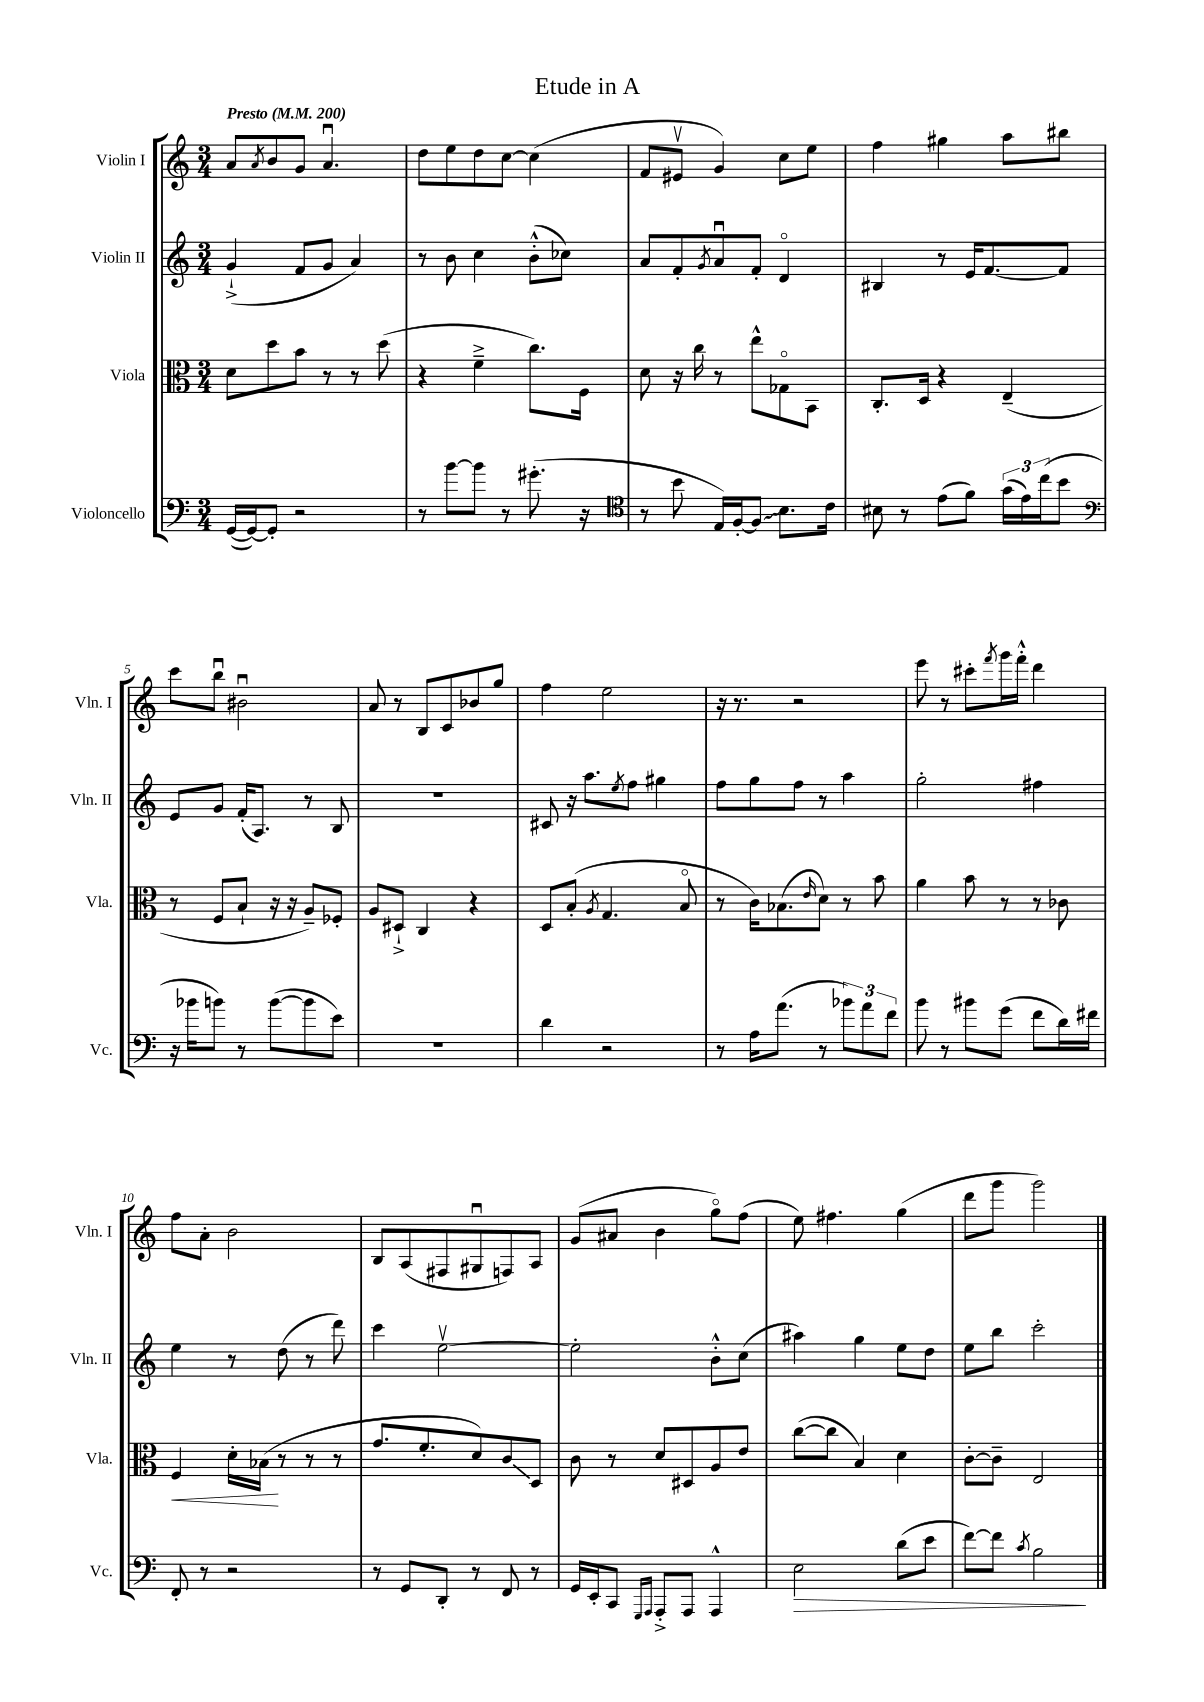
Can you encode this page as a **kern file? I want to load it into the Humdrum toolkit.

**kern	**kern	**kern	**kern
*staff4	*staff3	*staff2	*staff1
*clefF4	*clefC3	*clefG2	*clefG2
*k[]	*k[]	*k[]	*k[]
*M3/4	*M3/4	*M3/4	*M3/4
*MM200	*MM200	*MM200	*MM200
([16GG	8d	(4g`^	8a
16GG_)	.	.	.
.	.	.	8qa
8GG']	8dd	.	8b
2r	8b	8f	8g
.	8r	8g	4.au
.	8r	4a)	.
.	(8dd	.	.
=	=	=	=
8r	4r	8r	8dd
[8b	.	8b	8ee
8b]	4f~^	4cc	8dd
8r	.	.	[8cc
(8.g#'	8.cc)	(8b'^^	(4cc]
.	.	8cc-)	.
16r	16F	.	.
=	=	=	=
*clefC4	*	*	*
8r	8d	8a	8f
8b	16r	8f'	8e#v
.	16cc	.	.
.	.	8qg	.
16E)	8r	8au	4g)
[16F'	.	.	.
8F]	8ee^^	8f'	.
8.B	8G-o	4do	8cc
.	8BB	.	8ee
16c	.	.	.
=	=	=	=
8B#	8.C'	4B#	4ff
8r	.	.	.
.	16D	.	.
(8e	4r	8r	4gg#
8f)	.	16e	.
.	.	[8.f	.
(24g	(4E~	.	8aa
24e)	.	.	.
(24cc	.	.	.
8b	.	8f]	8bb#
=	=	=	=
*clefF4	*	*	*
16r	8r	8e	8ccc
16b-	.	.	.
8b)	8F	8g	8bbu
8r	8B`	(16f'	2b#u
.	.	8.A)	.
([8b	16r	.	.
.	16r	.	.
8b]	8A~)	8r	.
8e)	8F-'	8B	.
=	=	=	=
2.r	8A	2.r	8a
.	8D#`^	.	8r
.	4C	.	8B
.	.	.	8c
.	4r	.	8b-
.	.	.	8gg
=	=	=	=
4d	8D	8c#	4ff
.	(8B'	16r	.
.	.	8.aa	.
.	8qA	.	.
2r	4.G	.	2ee
.	.	8qee	.
.	.	8ff	.
.	.	4gg#	.
.	8Bo	.	.
=	=	=	=
8r	8r	8ff	16r
.	.	.	8.r
16A	16c)	8gg	.
(8.a	(8.B-	.	.
.	.	8ff	2r
.	16qqe	.	.
8r	8d)	8r	.
12b-)	8r	4aa	.
12a	.	.	.
.	8b	.	.
12f	.	.	.
=	=	=	=
8b	4a	2gg'	8eee
8r	.	.	8r
8b#	8b	.	8ccc#'
.	.	.	8qfff
(8g	8r	.	16ggg
.	.	.	16fff'^^
8f	8r	4ff#	4ddd
16d)	8c-	.	.
16f#	.	.	.
=	=	=	=
8FF'	4F	4ee	8ff
8r	.	.	8a'
2r	16d'	8r	2b
.	(16B-	.	.
.	8r	(8dd	.
.	8r	8r	.
.	8r	8ddd)	.
=	=	=	=
8r	8.g	4ccc	8B
8GG	.	.	(8A
.	8.f'	.	.
8DD'	.	[2eev	8F#
8r	8d)	.	8G#u
8FF	8c	.	8F)
8r	8D	.	8A
=	=	=	=
16GG	8c	2ee']	(8g
16EE'	.	.	.
8CC	8r	.	8a#
16qqGGG	.	.	.
16qqAAA	.	.	.
8AAA'^	8d	.	4b
8AAA	8D#	.	.
4AAA^^	8A	8b'^^	8ggo)
.	8e	(8cc	(8ff
=	=	=	=
2E	([8cc	4aa#)	8ee)
.	8cc]	.	4.ff#
.	4B)	4gg	.
(8d	4d	8ee	(4gg
8e	.	8dd	.
=	=	=	=
[8f)	[8c'	8ee	8ddd
8f]	8c~]	8bb	8ggg
8qc	.	.	.
2B	2E	2ccc'	2ggg)
==	==	==	==
*-	*-	*-	*-
